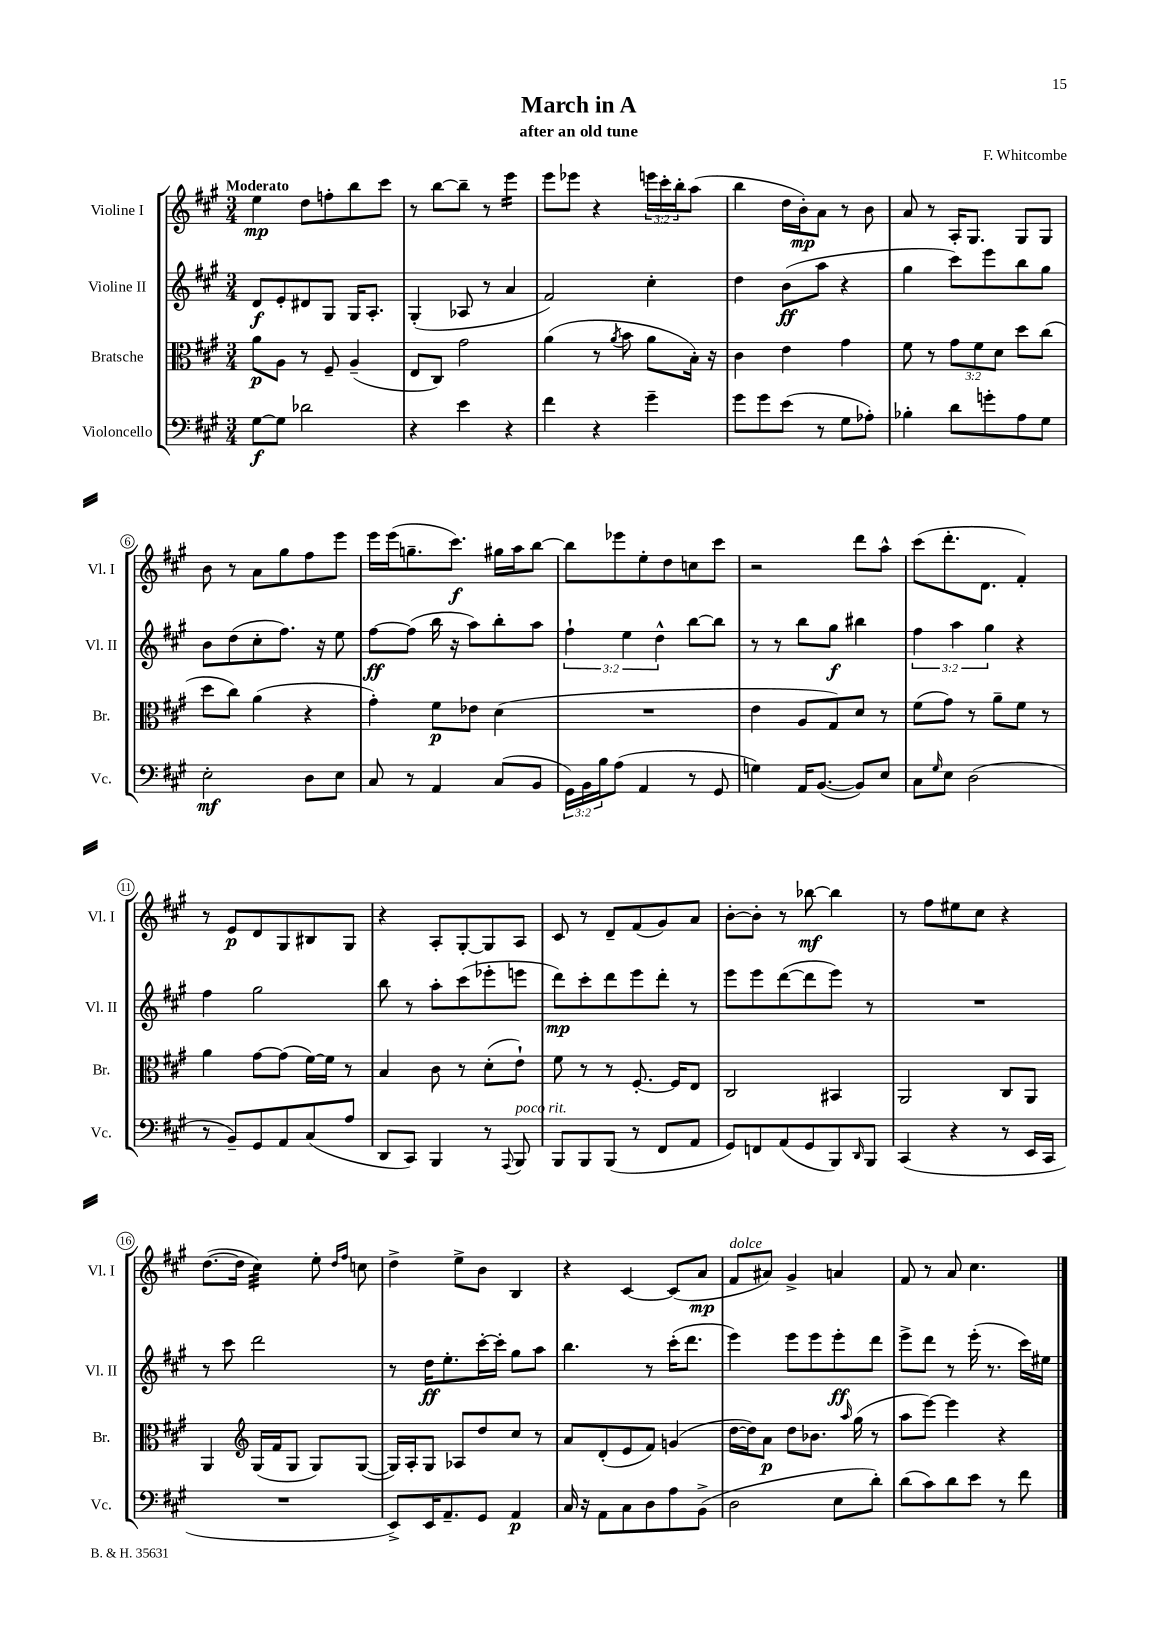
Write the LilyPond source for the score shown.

\header { title = "March in A" composer = "F. Whitcombe" subtitle = "after an old tune" }
<<
\new StaffGroup <<
\new Staff = "s0" \with { instrumentName = "Violine I" shortInstrumentName = "Vl. I" } {
    \clef treble \key a \major \numericTimeSignature \time 3/4 \override Staff.TupletNumber.text = #tuplet-number::calc-fraction-text \tempo "Moderato"
    e''4\mp d''8 f''8-. b''8 cis'''8 |
    r8 b''8~ b''8-- r8 e'''4:16 |
    e'''8 ees'''8 r4 \tuplet 3/2 { e'''16 cis'''16-. b''16-. } a''8( |
    b''4 d''16 b'16-.\mp) a'8 r8 b'8 |
    a'8 r8 a16-. gis8. gis8 gis8 |
    b'8 r8 a'8 gis''8 fis''8 e'''8 |
    e'''16 e'''16( g''8.-- cis'''8.\f) gis''16 a''16 b''8~ |
    b''8 ees'''8 e''8-. d''8 c''8 cis'''8 |
    r2 d'''8 a''8-^ |
    cis'''8( d'''8.-. d'8. fis'4-.) |
    r8 e'8\p d'8 gis8 bis8 gis8 |
    r4 a8-. gis8~-. gis8 a8 |
    cis'8 r8 d'8-- fis'8( gis'8) a'8 |
    b'8~-. b'8-. r8 bes''8~\mf bes''4 |
    r8 fis''8 eis''8 cis''8 r4 |
    d''8.~( d''16 cis''4:32) e''8-. \grace { d''16 fis''16 } c''8 |
    d''4-> e''8-> b'8 b4 |
    r4 cis'4~ cis'8( a'8\mp |
    fis'8^\markup { \italic "dolce" } ais'8) gis'4-> a'4 |
    fis'8 r8 a'8 cis''4. \bar "|." |
}
\new Staff = "s1" \with { instrumentName = "Violine II" shortInstrumentName = "Vl. II" } {
    \clef treble \key a \major \numericTimeSignature \time 3/4 \override Staff.TupletNumber.text = #tuplet-number::calc-fraction-text
    d'8\f e'8-. dis'8 gis8 gis16 a8.-. |
    gis4-.( aes8 r8 a'4 |
    fis'2) cis''4-. |
    d''4 b'8\ff( a''8 r4 |
    gis''4 cis'''8) e'''8 b''8 gis''8 |
    b'8 d''8( cis''8-. fis''8.) r16 e''8 |
    fis''8~\ff fis''8( b''16 r16 a''8) b''8-. a''8 |
    \tuplet 3/2 { fis''4-! e''4 d''4-^ } b''8~ b''8 |
    r8 r8 b''8 gis''8\f bis''4 |
    \tuplet 3/2 { fis''4 a''4 gis''4 } r4 |
    fis''4 gis''2 |
    b''8 r8 a''8-. cis'''8( ees'''8-. e'''8 |
    d'''8\mp) cis'''8-. d'''8 e'''8 d'''8-. r8 |
    e'''8 e'''8 d'''8~( d'''8 e'''8) r8 |
    R2. |
    r8 cis'''8 d'''2 |
    r8 d''16\ff e''8.-. cis'''16~-. cis'''16-. gis''8 a''8 |
    b''4. r8 cis'''16-.( d'''8. |
    e'''4) e'''8 e'''8 e'''8-.\ff d'''8 |
    e'''8-> d'''8 r8 e'''16-.( r8. cis'''16) eis''16 \bar "|." |
}
\new Staff = "s2" \with { instrumentName = "Bratsche" shortInstrumentName = "Br." } {
    \clef alto \key a \major \numericTimeSignature \time 3/4 \override Staff.TupletNumber.text = #tuplet-number::calc-fraction-text
    a'8\p a8 r8 fis8-- a4--( |
    e8 cis8) gis'2 |
    a'4( r8 \acciaccatura { a'8 } b'8 a'8 b16-.) r16 |
    cis'4 e'4 gis'4 |
    fis'8 r8 \tuplet 3/2 { gis'8 fis'8 d'8 } d''8 cis''8( |
    d''8 cis''8) a'4( r4 |
    gis'4-.) fis'8\p ees'8 d'4( |
    R2. |
    e'4 a8 gis8) d'8 r8 |
    fis'8( gis'8) r8 a'8-- fis'8 r8 |
    a'4 gis'8~ gis'8( fis'16~) fis'16 r8 |
    b4 cis'8 r8 d'8-.( e'8-!) |
    fis'8 r8 r8 fis8.~-. fis16 e8 |
    cis2 bis,4 |
    a,2 cis8 a,8 |
    a,4 \clef treble gis16( fis'16 gis8 gis8) gis8~( |
    gis16) a16-. gis8 aes8 d''8 cis''8 r8 |
    a'8 d'8-.( e'8 fis'8) g'4( |
    d''16~ d''16) a'8\p d''8 bes'8. \grace { a''16 } gis''16( r8 |
    a''8 e'''8~) e'''4 r4 \bar "|." |
}
\new Staff = "s3" \with { instrumentName = "Violoncello" shortInstrumentName = "Vc." } {
    \clef bass \key a \major \numericTimeSignature \time 3/4 \override Staff.TupletNumber.text = #tuplet-number::calc-fraction-text
    gis8~\f gis8 des'2 |
    r4 e'4 r4 |
    fis'4 r4 gis'4-- |
    gis'8 gis'8 e'8( r8 gis8 aes8-.) |
    bes4-. d'8 g'8-. a8 gis8 |
    e2-.\mf d8 e8 |
    cis8 r8 a,4 cis8( b,8 |
    \tuplet 3/2 { gis,16) b,16 b16 } a8( a,4 r8 gis,8 |
    g4) a,16 b,8.~( b,8) e8 |
    cis8 \grace { gis16 } e8 d2( |
    r8 b,8--) gis,8 a,8 cis8( a8 |
    d,8 cis,8) b,,4 r8 \appoggiatura { a,,8 } b,,8^\markup { \italic "poco rit." } |
    b,,8 b,,8 b,,8( r8 fis,8 a,8 |
    gis,8) f,8 a,8( gis,8 b,,8) \grace { d,16 } b,,8 |
    cis,4( r4 r8 e,16 cis,16 |
    R2. |
    e,8->) e,16 a,8.-- gis,8 a,4\p |
    cis16 r16 a,8 cis8 d8 a8 b,8->( |
    d2 e8 d'8-.) |
    d'8( cis'8) d'8 e'8 r8 fis'8 \bar "|." |
}
>>
>>
\layout { \context { \Score \override BarNumber.stencil = #(make-stencil-circler 0.1 0.3 ly:text-interface::print) } }
